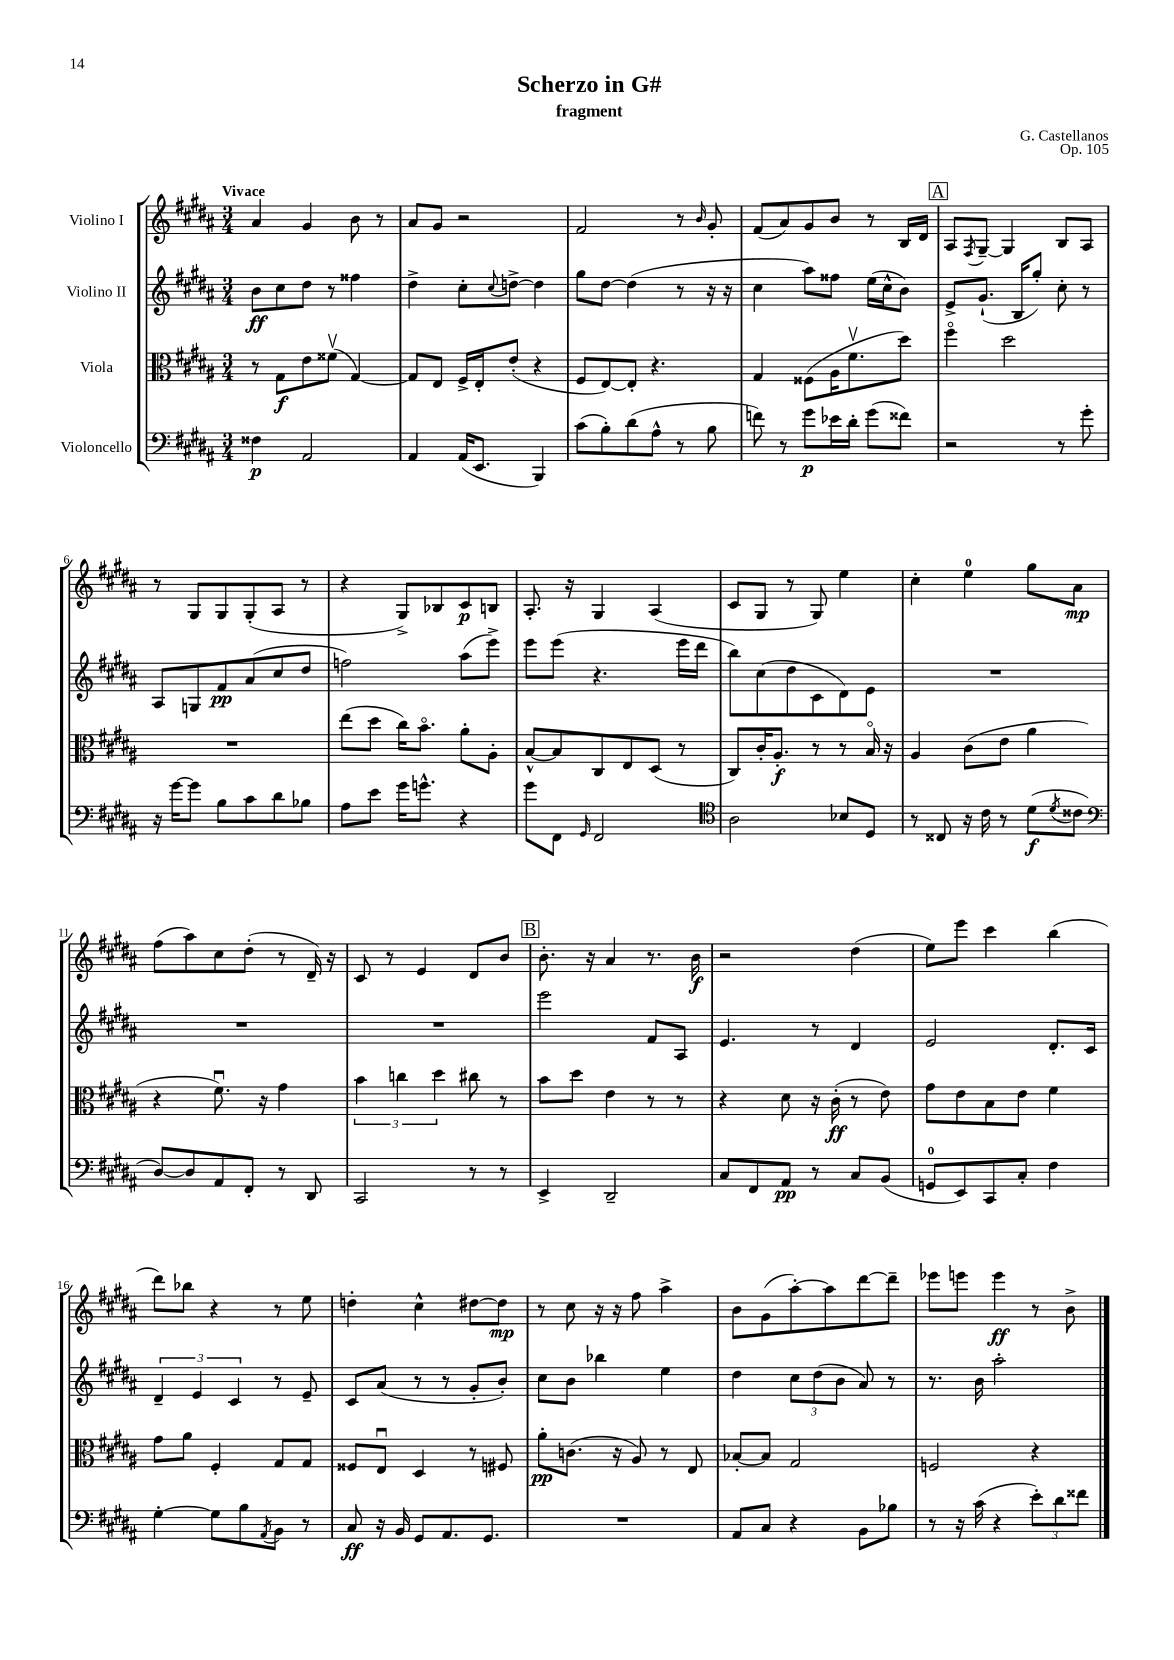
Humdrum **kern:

**kern	**dynam	**kern	**dynam	**kern	**dynam	**kern	**dynam
*part4	*part4	*part3	*part3	*part2	*part2	*part1	*part1
*staff4	*staff4	*staff3	*staff3	*staff2	*staff2	*staff1	*staff1
*I"Violoncello	*	*I"Viola	*	*I"Violino II	*	*I"Violino I	*
*clefF4	*	*clefC3	*	*clefG2	*	*clefG2	*
*k[f#c#g#d#a#]	*	*k[f#c#g#d#a#]	*	*k[f#c#g#d#a#]	*	*k[f#c#g#d#a#]	*
*M3/4	*	*M3/4	*	*M3/4	*	*M3/4	*
=1	=1	=1	=1	=1	=1	=1	=1
!	!	!	!	!	!	!LO:TX:a:B:t=Vivace	!
4F##X\	p	8r	.	8b\L	ff	4a#/	.
.	.	8G#\L	f	8cc#\	.	.	.
2AA#/	.	8e\	.	8dd#\J	.	4g#/	.
.	.	(8f##Xv\J	.	8r	.	.	.
.	.	[4G#/)	.	4ff##X\	.	8b\	.
.	.	.	.	.	.	8r	.
=2	=2	=2	=2	=2	=2	=2	=2
4AA#/	.	8G#/L]	.	4dd#^\	.	8a#/L	.
.	.	8E/J	.	.	.	8g#/J	.
(16AA#/KL	.	16F#^/LL	.	8cc#'\L	.	2r	.
8.EE/J	.	16E'/J	.	.	.	.	.
.	.	.	.	8qqcc#/	.	.	.
.	.	(8e'/J	.	[8ddn^\J	.	.	.
4BBB/)	.	4r	.	4dd\]	.	.	.
=3	=3	=3	=3	=3	=3	=3	=3
(8c#\L	.	8F#/L	.	8gg#\L	.	2f#/	.
8B'\)	.	[8E/)	.	[8dd#\J	.	.	.
(8d#\	.	8E'/J]	.	(4dd#\]	.	.	.
8A#^^\J	.	4.r	.	.	.	.	.
8r	.	.	.	8r	.	8r	.
.	.	.	.	.	.	16qqb/	.
8B\	.	.	.	16r	.	8g#'/	.
.	.	.	.	16r	.	.	.
=4	=4	=4	=4	=4	=4	=4	=4
8fn\)	.	4G#/	.	4cc#\	.	(8f#/L	.
8r	.	.	.	.	.	8a#/)	.
8g#\L	p	(8F##X\L	.	8aa#\L)	.	8g#/	.
16e-X\L	.	16A#\K	.	8ff##X\J	.	8b/J	.
16d#'\JJ	.	8.f#v\	.	.	.	.	.
(8g#\L	.	.	.	(16ee\LL	.	8r	.
.	.	.	.	16cc#^^\J	.	.	.
8f##X\J)	.	8dd#\J)	.	8b\J)	.	16B/LL	.
.	.	.	.	.	.	16d#/JJ	.
!!LO:REH:place=s1:t=A
=5	=5	=5	=5	=5	=5	=5	=5
2r	.	4ff#\	.	8e^/L	.	8A#/L	.
.	.	.	.	.	.	8qF#/	.
.	.	.	.	(8.g#`/J	.	[8G#~/J	.
.	.	2dd#\	.	.	.	4G#/]	.
.	.	.	.	16B/KL	.	.	.
.	.	.	.	8gg#'/J)	.	.	.
8r	.	.	.	8cc#'\	.	8B/L	.
8g#'\	.	.	.	8r	.	8A#/J	.
!!LO:LB:g=z
=6	=6	=6	=6	=6	=6	=6	=6
16r	.	2.r	.	8A#/L	.	8r	.
[16g#\KL	.	.	.	.	.	.	.
8g#\J]	.	.	.	8Gn/	.	8G#/L	.
8B\L	.	.	.	8f#/	pp	8G#/	.
8c#\	.	.	.	(8a#/	.	(8G#'/	.
8d#\	.	.	.	8cc#/	.	8A#/J	.
8B-X\J	.	.	.	8dd#/J	.	8r	.
=7	=7	=7	=7	=7	=7	=7	=7
8A#\L	.	(8ee\L	.	2ffn\)	.	4r	.
8e\J	.	8dd#\J	.	.	.	.	.
16g#\KL	.	16cc#\KL)	.	.	.	8G#^/L)	.
8.gn^^\J	.	8.b\J	.	.	.	.	.
.	.	.	.	.	.	8B-X/	.
4r	.	8a#'\L	.	(8aa#\L	.	8c#/	p
.	.	8A#'\J	.	8eee^\J)	.	8Bn/J	.
=8	=8	=8	=8	=8	=8	=8	=8
8g#\L	.	[8B^^/L	.	8eee\L	.	8.A#'/	.
8FF#\J	.	8B/]	.	(8eee\J	.	.	.
.	.	.	.	.	.	16r	.
16qqGG#/	.	.	.	.	.	.	.
2FF#/	.	8C#/	.	4.r	.	4G#/	.
.	.	8E/	.	.	.	.	.
.	.	(8D#/J	.	.	.	(4A#/	.
.	.	8r	.	16eee\LL	.	.	.
.	.	.	.	16ddd#\JJ	.	.	.
=9	=9	=9	=9	=9	=9	=9	=9
*clefC4	*	*	*	*	*	*	*
2A#\	.	8C#/L)	.	8bb\L)	.	8c#/L	.
.	.	16c#'/K	.	(8cc#\	.	8G#/J	.
.	.	8.A#'/J	f	.	.	.	.
.	.	.	.	8dd#\	.	8r	.
.	.	8r	.	8c#\	.	8G#/)	.
8B-X/L	.	8r	.	8d#\)	.	4ee\	.
8D#/J	.	16B/	.	8e\J	.	.	.
.	.	16r	.	.	.	.	.
=10	=10	=10	=10	=10	=10	=10	=10
8r	.	4A#/	.	2.r	.	4cc#'\	.
8C##X/	.	.	.	.	.	.	.
16r	.	(8c#\L	.	.	.	4ee\	.
16c#\	.	.	.	.	.	.	.
8r	.	8e\J	.	.	.	.	.
(8d#\L	f	4a#\	.	.	.	8gg#\L	.
8qd#/	.	.	.	.	.	.	.
8c##X\J	.	.	.	.	.	8a#\J	mp
!!LO:LB:g=z
=11	=11	=11	=11	=11	=11	=11	=11
*clefF4	*	*	*	*	*	*	*
[8D#/L)	.	4r	.	2.r	.	(8ff#\L	.
8D#/]	.	.	.	.	.	8aa#\)	.
8AA#/	.	8.f#u\)	.	.	.	8cc#\	.
8FF#'/J	.	.	.	.	.	(8dd#'\J	.
.	.	16r	.	.	.	.	.
8r	.	4g#\	.	.	.	8r	.
8DD#/	.	.	.	.	.	16d#~/)	.
.	.	.	.	.	.	16r	.
=12	=12	=12	=12	=12	=12	=12	=12
2CC#/	.	6b\	.	2.r	.	8c#/	.
.	.	.	.	.	.	8r	.
.	.	6ccn\	.	.	.	.	.
.	.	.	.	.	.	4e/	.
.	.	6dd#\	.	.	.	.	.
8r	.	8cc#X\	.	.	.	8d#/L	.
8r	.	8r	.	.	.	8b/J	.
!!LO:REH:place=s1:t=B
=13	=13	=13	=13	=13	=13	=13	=13
4EE^/	.	8b\L	.	2eee\	.	8.b'\	.
.	.	8dd#\J	.	.	.	.	.
.	.	.	.	.	.	16r	.
2DD#~/	.	4e\	.	.	.	4a#/	.
.	.	8r	.	8f#/L	.	8.r	.
.	.	8r	.	8A#/J	.	.	.
.	.	.	.	.	.	16b\	f
=14	=14	=14	=14	=14	=14	=14	=14
8C#/L	.	4r	.	4.e/	.	2r	.
8FF#/	.	.	.	.	.	.	.
8AA#/J	pp	8d#\	.	.	.	.	.
8r	.	16r	.	8r	.	.	.
.	.	(16c#'\	ff	.	.	.	.
8C#/L	.	8r	.	4d#/	.	(4dd#\	.
(8BB/J	.	8e\)	.	.	.	.	.
=15	=15	=15	=15	=15	=15	=15	=15
8GGn/L	.	8g#\L	.	2e/	.	8ee\L)	.
8EE/)	.	8e\	.	.	.	8eee\J	.
8CC#/	.	8B\	.	.	.	4ccc#\	.
8C#'/J	.	8e\J	.	.	.	.	.
4F#\	.	4f#\	.	8.d#'/L	.	(4bb\	.
.	.	.	.	16c#/Jk	.	.	.
!!LO:LB:g=z
=16	=16	=16	=16	=16	=16	=16	=16
[4G#'\	.	8g#\L	.	6d#~/	.	8ddd#\L)	.
.	.	8a#\J	.	.	.	8bb-X\J	.
.	.	.	.	6e/	.	.	.
8G#\L]	.	4F#'/	.	.	.	4r	.
.	.	.	.	6c#/	.	.	.
8B\	.	.	.	.	.	.	.
8qAA#/	.	.	.	.	.	.	.
8BB\J	.	8G#/L	.	8r	.	8r	.
8r	.	8G#/J	.	8e~/	.	8ee\	.
=17	=17	=17	=17	=17	=17	=17	=17
8C#/	ff	8F##X/L	.	8c#/L	.	4ddn'\	.
16r	.	8Eu/J	.	(8a#/J	.	.	.
16BB/	.	.	.	.	.	.	.
8GG#/L	.	4D#/	.	8r	.	4cc#^^\	.
8.AA#/	.	.	.	8r	.	.	.
.	.	8r	.	8g#'/L	.	[8dd#X\L	.
8.GG#/J	.	.	.	.	.	.	.
.	.	8F#X/	.	8b'/J)	.	8dd#\J]	mp
=18	=18	=18	=18	=18	=18	=18	=18
2.r	.	8a#'\L	pp	8cc#\L	.	8r	.
.	.	(8.cn\J	.	8b\J	.	8cc#\	.
.	.	.	.	4bb-X\	.	16r	.
.	.	16r	.	.	.	16r	.
.	.	8A#/)	.	.	.	8ff#\	.
.	.	8r	.	4ee\	.	4aa#^\	.
.	.	8E/	.	.	.	.	.
=19	=19	=19	=19	=19	=19	=19	=19
8AA#/L	.	[8B-X'/L	.	4dd#\	.	8b\L	.
8C#/J	.	8B-/J]	.	.	.	(8g#\	.
4r	.	2G#/	.	12cc#\L	.	[8aa#'\)	.
.	.	.	.	(12dd#\	.	.	.
.	.	.	.	.	.	8aa#\]	.
.	.	.	.	12b\J	.	.	.
8BB\L	.	.	.	8a#/)	.	[8ddd#\	.
8B-X\J	.	.	.	8r	.	8ddd#~\J]	.
=20	=20	=20	=20	=20	=20	=20	=20
8r	.	2Fn/	.	8.r	.	8eee-X\L	.
16r	.	.	.	.	.	8eeen\J	.
(16c#\	.	.	.	16b\	.	.	.
4r	.	.	.	2aa#'\	.	4eee\	ff
12e'\L)	.	4r	.	.	.	8r	.
12d#\	.	.	.	.	.	.	.
.	.	.	.	.	.	8b^\	.
12f##X\J	.	.	.	.	.	.	.
==	==	==	==	==	==	==	==
*-	*-	*-	*-	*-	*-	*-	*-
